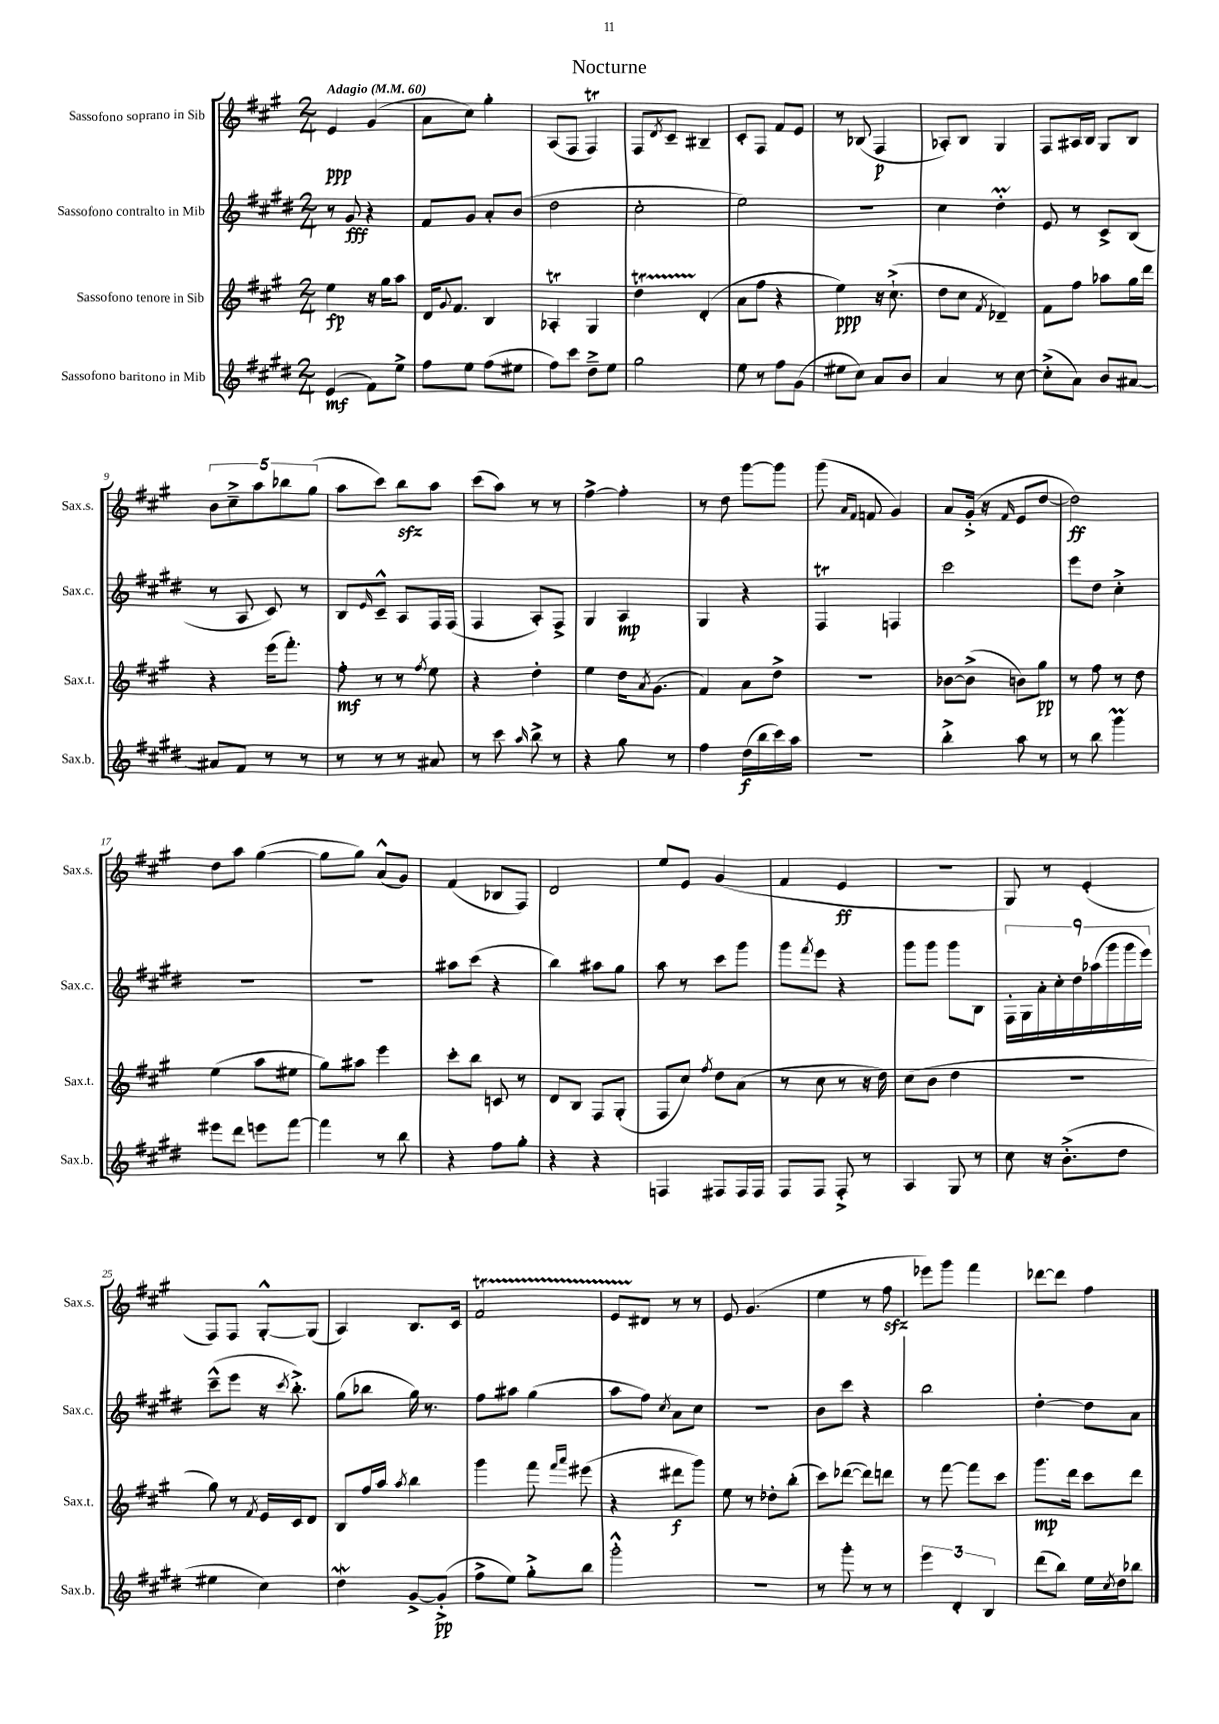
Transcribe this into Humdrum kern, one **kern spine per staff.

**kern	**dynam	**kern	**dynam	**kern	**dynam	**kern	**dynam
*part4	*part4	*part3	*part3	*part2	*part2	*part1	*part1
*staff4	*staff4	*staff3	*staff3	*staff2	*staff2	*staff1	*staff1
*I"Sassofono baritono in Mib	*	*I"Sassofono tenore in Sib	*	*I"Sassofono contralto in Mib	*	*I"Sassofono soprano in Sib	*
*I'Sax.b.	*	*I'Sax.t.	*	*I'Sax.c.	*	*I'Sax.s.	*
*clefG2	*	*clefG2	*	*clefG2	*	*clefG2	*
*k[f#c#g#d#]	*	*k[f#c#g#]	*	*k[f#c#g#d#]	*	*k[f#c#g#]	*
*M2/4	*	*M2/4	*	*M2/4	*	*M2/4	*
*MM60	*	*MM60	*	*MM60	*	*MM60	*
=1	=1	=1	=1	=1	=1	=1	=1
!	!	!	!	!	!	!LO:TX:a:B:t=Adagio	!
(4e/	mf	4ee\	fp	8r	.	4e/	ppp
.	.	.	.	8g#/	fff	.	.
8f#\L)	.	16r	.	4r	.	(4g#/	.
.	.	16gg#\KL	.	.	.	.	.
8ee^\J	.	8aa\J	.	.	.	.	.
=2	=2	=2	=2	=2	=2	=2	=2
8ff#\L	.	16d/KL	.	8f#/L	.	8a\L	.
.	.	8qqg#/	.	.	.	.	.
.	.	8.f#/J	.	.	.	.	.
8ee\J	.	.	.	8g#/J	.	8cc#\J)	.
(8ff#\L	.	4B/	.	8a'/L	.	4gg#'\	.
8ee#X\J	.	.	.	(8b/J	.	.	.
=3	=3	=3	=3	=3	=3	=3	=3
8ff#\L)	.	4A-XT'/	.	2dd#\	.	(8A/L	.
8ccc#\J	.	.	.	.	.	8F#/J	.
8dd#~^\L	.	4G#/	.	.	.	4F#T/)	.
8ee\J	.	.	.	.	.	.	.
=4	=4	=4	=4	=4	=4	=4	=4
2gg#\	.	4ddT\	.	2cc#'\	.	8F#/L	.
.	.	.	.	.	.	8qd/	.
.	.	.	.	.	.	8c#~/J	.
.	.	(4d'/	.	.	.	4B#X~/	.
=5	=5	=5	=5	=5	=5	=5	=5
8ee\	.	8a\L	.	2ee\)	.	8c#'/L	.
8r	.	8ff#\J	.	.	.	8F#/J	.
8ff#\L	.	4r	.	.	.	8f#/L	.
(8g#\J	.	.	.	.	.	8e/J	.
=6	=6	=6	=6	=6	=6	=6	=6
8ee#X\L	.	4ee\)	ppp	2r	.	8r	.
8cc#\J)	.	.	.	.	.	(8B-X/	.
8a/L	.	16r	.	.	.	4F#/	p
.	.	(8.cc#`^\	.	.	.	.	.
8b/J	.	.	.	.	.	.	.
=7	=7	=7	=7	=7	=7	=7	=7
4a/	.	8dd\L	.	4cc#\	.	8A-X'/L)	.
.	.	8cc#\J	.	.	.	8B/J	.
.	.	8qf#/	.	.	.	.	.
8r	.	4d-X~/)	.	4dd#m'\	.	4G#/	.
[8cc#\	.	.	.	.	.	.	.
=8	=8	=8	=8	=8	=8	=8	=8
(8cc#'^\L]	.	8f#\L	.	8e/	.	8F#/L	.
8a\J)	.	8ff#\J	.	8r	.	16A#X/L	.
.	.	.	.	.	.	16B/JJ	.
8b/L	.	8aa-X\L	.	8c#^/L	.	8G#/L	.
[8a#X/J	.	16gg#\L	.	(8B/J	.	8B/J	.
.	.	16ddd\JJ	.	.	.	.	.
!!LO:LB:g=z
=9	=9	=9	=9	=9	=9	=9	=9
8a#X/L]	.	4r	.	8r	.	10b\L	.
.	.	.	.	.	.	10cc#~^\	.
8f#/J	.	.	.	8A/	.	.	.
.	.	.	.	.	.	10aa\	.
8r	.	(16eee\KL	.	8c#/)	.	.	.
.	.	.	.	.	.	10bb-X\	.
.	.	8.fff#'\J)	.	.	.	.	.
8r	.	.	.	8r	.	.	.
.	.	.	.	.	.	(10gg#\J	.
=10	=10	=10	=10	=10	=10	=10	=10
8r	.	8ff#'\	mf	8B/L	.	8aa\L	.
.	.	.	.	16qqe/	.	.	.
8r	.	8r	.	8c#~^^/J	.	8ccc#\J)	.
8r	.	8r	.	8A/L	.	8bbzz\L	.
.	.	8qff#/	.	.	.	.	.
8a#X/	.	8ee\	.	16F#/L	.	8aa\J	.
.	.	.	.	(16F#/JJ	.	.	.
=11	=11	=11	=11	=11	=11	=11	=11
8r	.	4r	.	4F#/	.	(8ccc#\L	.
8ccc#\	.	.	.	.	.	8aa\J)	.
16qqaa/	.	.	.	.	.	.	.
8bb^\	.	4dd'\	.	8A'/L)	.	8r	.
8r	.	.	.	8F#^/J	.	8r	.
=12	=12	=12	=12	=12	=12	=12	=12
4r	.	4ee\	.	4G#/	.	[4ff#^\	.
8gg#\	.	16dd\KL	.	4A/	mp	4ff#'\]	.
.	.	8qa/	.	.	.	.	.
.	.	(8.g#\J	.	.	.	.	.
8r	.	.	.	.	.	.	.
=13	=13	=13	=13	=13	=13	=13	=13
4ff#\	.	4f#/)	.	4G#/	.	8r	.
.	.	.	.	.	.	8dd\	.
(16dd#\LL	f	8a\L	.	4r	.	[8ggg#\L	.
16bb\	.	.	.	.	.	.	.
16ccc#\)	.	8dd^\J	.	.	.	8ggg#\J]	.
16aa\JJ	.	.	.	.	.	.	.
=14	=14	=14	=14	=14	=14	=14	=14
2r	.	2r	.	4F#T/	.	(8ggg#\	.
.	.	.	.	.	.	16qqa/LL	.
.	.	.	.	.	.	16qqf#/JJ	.
.	.	.	.	.	.	8fn/	.
.	.	.	.	4Fn/	.	4g#/)	.
=15	=15	=15	=15	=15	=15	=15	=15
4bb'^\	.	[8b-X\L	.	2ccc#\	.	8a/L	.
.	.	(8b-^\J]	.	.	.	(16g#'^/Jk	.
.	.	.	.	.	.	16r	.
.	.	.	.	.	.	16qqf#/	.
8aa\	.	8bn\L)	.	.	.	8e/L	.
8r	.	8gg#\J	pp	.	.	[8dd/J	.
=16	=16	=16	=16	=16	=16	=16	=16
8r	.	8r	.	8eee\L	.	2dd\])	ff
8bb\	.	8ff#\	.	8dd#\J	.	.	.
4ggg#m\	.	8r	.	4cc#'^\	.	.	.
.	.	8dd\	.	.	.	.	.
!!LO:LB:g=z
=17	=17	=17	=17	=17	=17	=17	=17
8eee#X\L	.	(4ee\	.	2r	.	8dd\L	.
8ddd#\J	.	.	.	.	.	8aa\J	.
8eeen\L	.	8aa\L	.	.	.	([4gg#\	.
[8fff#\J	.	8ee#X\J	.	.	.	.	.
=18	=18	=18	=18	=18	=18	=18	=18
4fff#\]	.	8gg#\L)	.	2r	.	8gg#\L]	.
.	.	8aa#X\J	.	.	.	8gg#\J)	.
8r	.	4eee\	.	.	.	(8a^^/L	.
8bb\	.	.	.	.	.	8g#/J)	.
=19	=19	=19	=19	=19	=19	=19	=19
4r	.	8ccc#'\L	.	8aa#X\L	.	(4f#/	.
.	.	8bb\J	.	(8ccc#\J	.	.	.
8ff#\L	.	8cn/	.	4r	.	8B-X/L	.
8gg#'\J	.	8r	.	.	.	8F#/J)	.
=20	=20	=20	=20	=20	=20	=20	=20
4r	.	8d/L	.	4bb\)	.	2d/	.
.	.	8B/J	.	.	.	.	.
4r	.	8F#/L	.	8aa#X\L	.	.	.
.	.	(8G#'/J	.	8gg#\J	.	.	.
=21	=21	=21	=21	=21	=21	=21	=21
4Fn/	.	8F#/L	.	8aa\	.	8ee/L	.
.	.	8cc#/J)	.	8r	.	8e/J	.
.	.	8qff#/	.	.	.	.	.
8F#X/L	.	8dd\L	.	8ccc#\L	.	(4g#/	.
16F#/L	.	(8a\J	.	8ggg#\J	.	.	.
16F#/JJ	.	.	.	.	.	.	.
=22	=22	=22	=22	=22	=22	=22	=22
8F#/L	.	8r	.	8ggg#\L	.	4f#/	.
.	.	.	.	8qfff#/	.	.	.
8F#/J	.	8cc#\	.	8eee\J	.	.	.
8F#'^/	.	8r	.	4r	.	4e/	ff
8r	.	16r	.	.	.	.	.
.	.	16dd\)	.	.	.	.	.
=23	=23	=23	=23	=23	=23	=23	=23
4A/	.	(8cc#\L	.	8ggg#\L	.	2r	.
.	.	8b\J	.	8ggg#\J	.	.	.
8G#/	.	4dd\	.	8ggg#\L	.	.	.
8r	.	.	.	8B\J	.	.	.
=24	=24	=24	=24	=24	=24	=24	=24
8cc#\	.	2r	.	18F#'\LL	.	8G#/)	.
.	.	.	.	18G#\	.	.	.
.	.	.	.	18a'\	.	.	.
16r	.	.	.	.	.	8r	.
.	.	.	.	18cc#'\	.	.	.
(8.b'^\L	.	.	.	.	.	.	.
.	.	.	.	18dd#\	.	.	.
.	.	.	.	.	.	(4e'/	.
.	.	.	.	(18aa-X\	.	.	.
.	.	.	.	18ggg#\	.	.	.
8dd#\J	.	.	.	.	.	.	.
.	.	.	.	18ggg#\	.	.	.
.	.	.	.	18eee\JJ)	.	.	.
!!LO:LB:g=z
=25	=25	=25	=25	=25	=25	=25	=25
4ee#X\	.	8gg#\)	.	(8ccc#~^^\L	.	8F#/L)	.
.	.	8r	.	8eee\J	.	8F#/J	.
.	.	8qf#/	.	.	.	.	.
4cc#\)	.	16e/LL	.	16r	.	[8G#'^^/L	.
.	.	.	.	8qccc#/	.	.	.
.	.	16c#/J	.	8.bb'^\)	.	.	.
.	.	8d/J	.	.	.	(8G#/J]	.
=26	=26	=26	=26	=26	=26	=26	=26
4dd#W\	.	8B/L	.	(8gg#\L	.	4A/)	.
.	.	16ff#/L	.	8bb-X\J	.	.	.
.	.	16aa/JJ	.	.	.	.	.
.	.	8qaa/	.	.	.	.	.
[8g#^/L	.	4bb\	.	16gg#\)	.	8.B/L	.
.	.	.	.	8.r	.	.	.
(8g#'^/J]	pp	.	.	.	.	.	.
.	.	.	.	.	.	16c#/Jk	.
=27	=27	=27	=27	=27	=27	=27	=27
8ff#^\L	.	4ggg#\	.	8ff#\L	.	2f#T/	.
8ee\J)	.	.	.	8aa#X\J	.	.	.
8gg#'^\L	.	8fff#\	.	(4gg#\	.	.	.
.	.	16qqfff#/LL	.	.	.	.	.
.	.	16qqaaa/JJ	.	.	.	.	.
8bb\J	.	(8eee#X\	.	.	.	.	.
=28	=28	=28	=28	=28	=28	=28	=28
2ggg#'^^\	.	4r	.	8aa\L	.	8eTTT/L	.
.	.	.	.	8ff#\J)	.	8d#X/J	.
.	.	.	.	8qcc#/	.	.	.
.	.	8ddd#X\L	f	8a\L	.	8r	.
.	.	8ggg#\J)	.	8cc#\J	.	8r	.
=29	=29	=29	=29	=29	=29	=29	=29
2r	.	8ee\	.	2r	.	8e/	.
.	.	8r	.	.	.	(4.g#/	.
.	.	8dd-X'\L	.	.	.	.	.
.	.	(8bb'\J	.	.	.	.	.
=30	=30	=30	=30	=30	=30	=30	=30
8r	.	8ccc#\L)	.	8b\L	.	4ee\	.
8ggg#'\	.	([8ddd-X\J	.	8ccc#\J	.	.	.
8r	.	8ddd-\L])	.	4r	.	8r	.
8r	.	8dddn\J	.	.	.	8ff#zz\	.
=31	=31	=31	=31	=31	=31	=31	=31
6eee\	.	8r	.	2bb\	.	8eee-X\L)	.
.	.	[8fff#\	.	.	.	8ggg#\J	.
6d#'/	.	.	.	.	.	.	.
.	.	8fff#\L]	.	.	.	4fff#\	.
6B/	.	.	.	.	.	.	.
.	.	8ccc#\J	.	.	.	.	.
=32	=32	=32	=32	=32	=32	=32	=32
(8ddd#\L	.	8.ggg#\L	mp	[4dd#'\	.	[8ddd-X\L	.
8bb\J)	.	.	.	.	.	8ddd-\J]	.
.	.	16ddd\Jk	.	.	.	.	.
16ee\LL	.	8ccc#\L	.	8dd#\L]	.	4ff#\	.
8qcc#/	.	.	.	.	.	.	.
16dd#\J	.	.	.	.	.	.	.
8bb-X\J	.	8ddd\J	.	8a\J	.	.	.
==	==	==	==	==	==	==	==
*-	*-	*-	*-	*-	*-	*-	*-
